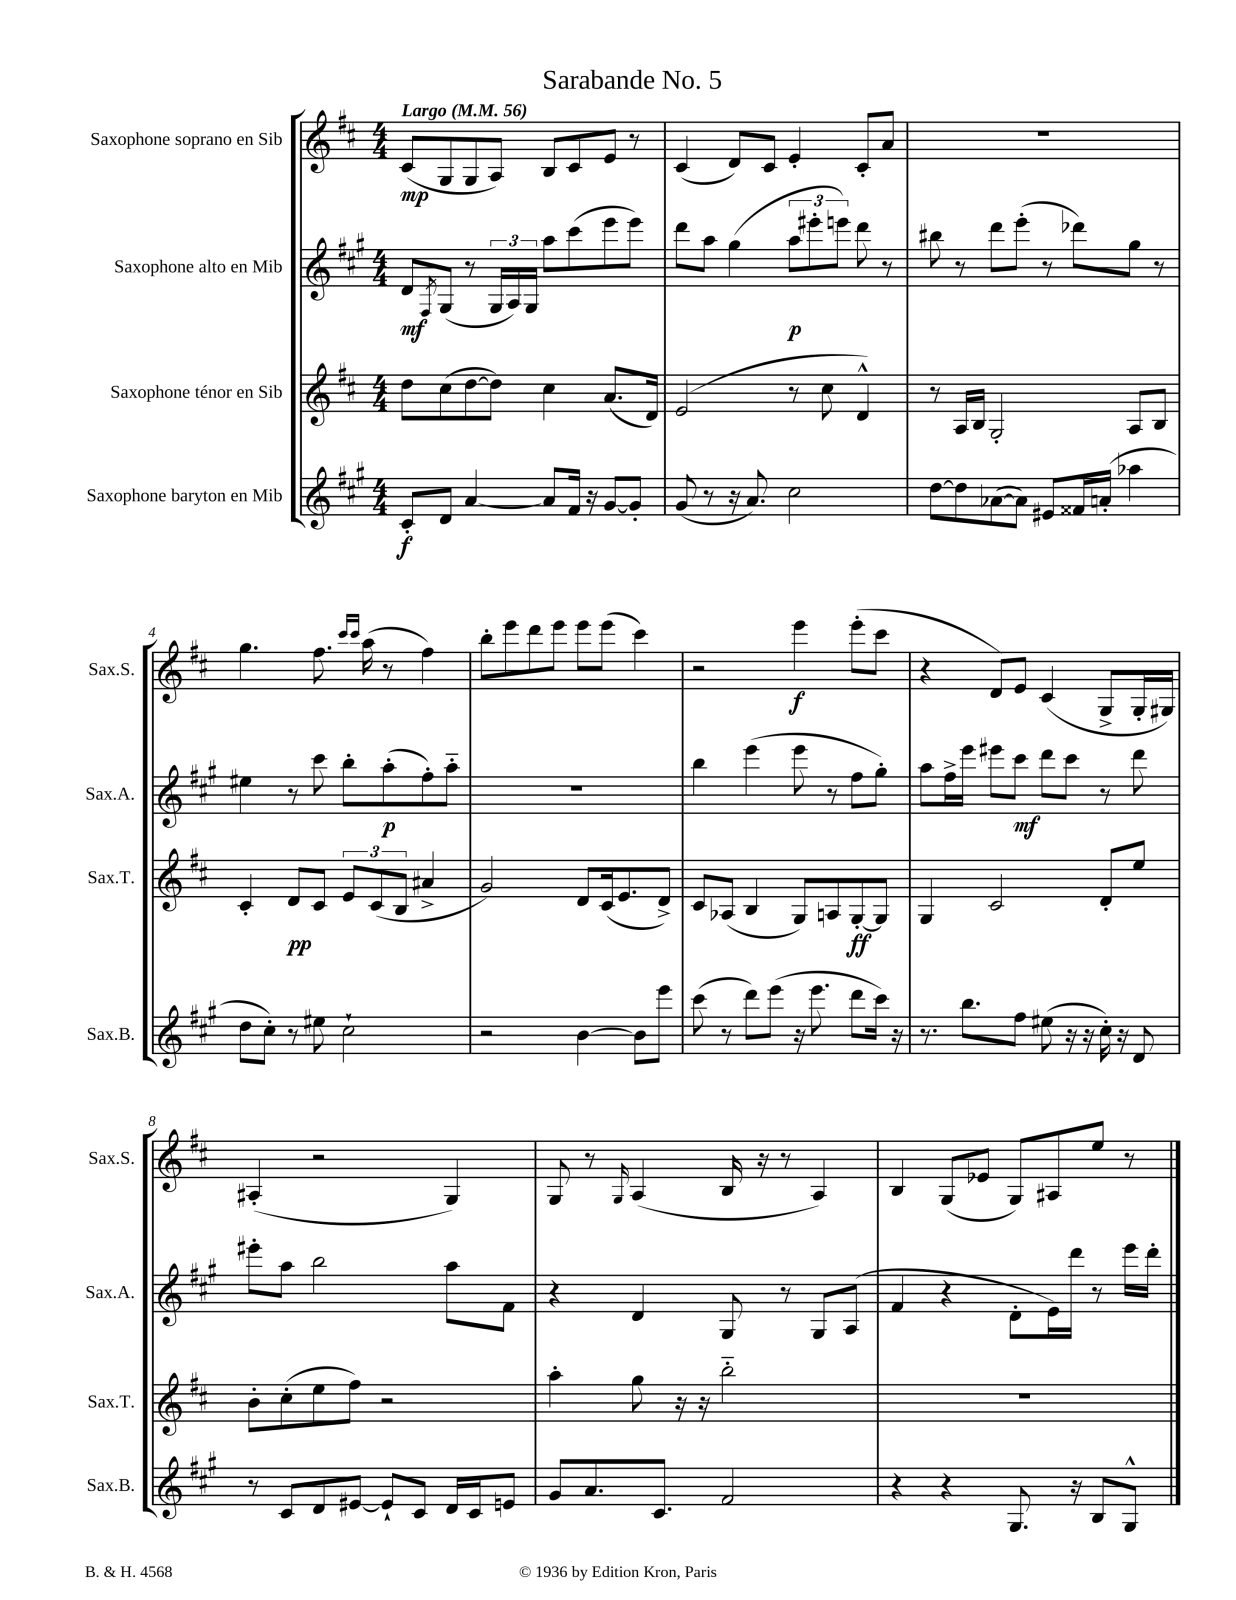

**kern	**kern	**kern	**kern
*staff4	*staff3	*staff2	*staff1
*clefG2	*clefG2	*clefG2	*clefG2
*k[f#c#g#]	*k[f#c#]	*k[f#c#g#]	*k[f#c#]
*M4/4	*M4/4	*M4/4	*M4/4
*MM56	*MM56	*MM56	*MM56
8c#'	8dd	8d	(8c#
.	.	8qF#	.
8d	(8cc#	(8G#	8G
[4a	[8dd	8r	8G
.	8dd])	24G#	8A)
.	.	24A)	.
.	.	24G#	.
8a]	4cc#	8aa	8B
16f#	.	(8ccc#	8c#
16r	.	.	.
[8g#	(8.a	8eee	8e
8g#']	.	8eee)	8r
.	16d)	.	.
=	=	=	=
(8g#	(2e	8ddd	(4c#
8r	.	8aa	.
16r	.	(4gg#	8d)
8.a)	.	.	.
.	.	.	8c#
2cc#	8r	12aa	4e'
.	.	12eee#'	.
.	8cc#	.	.
.	.	12eee)	.
.	4d^^)	8ddd	8c#'
.	.	8r	8a
=	=	=	=
[8dd	8r	8bb#	1r
8dd]	16A	8r	.
.	16B	.	.
([8a-	2G'	8ddd	.
8a-])	.	(8eee'	.
8e#	.	8r	.
16f##	.	8ddd-)	.
(16a'	.	.	.
4aa-	8A	8gg#	.
.	8B	8r	.
=	=	=	=
8dd	4c#'	4ee#	4.gg
8cc#')	.	.	.
8r	8d	8r	.
8ee#	8c#	8ccc#	8.ff#
2cc#`	12e	8bb'	.
.	.	.	16qqccc#
.	.	.	16qqccc#
.	.	.	(16aa
.	(12c#	.	.
.	.	(8aa'	8r
.	12B	.	.
.	4a#^	8ff#')	4ff#)
.	.	8aa'~	.
=	=	=	=
2r	2g)	1r	8bb'
.	.	.	8eee
.	.	.	8ddd
.	.	.	8eee
[4b	8d	.	8eee
.	(16c#	.	(8eee
.	8.e	.	.
8b]	.	.	4ccc#)
8eee	8d^)	.	.
=	=	=	=
(8ccc#	8c#	4bb	2r
8r	(8A-	.	.
8ddd)	4B	(4eee	.
(8eee	.	.	.
16r	8G)	8eee	4eee
8.eee	.	.	.
.	8A	8r	.
8ddd	[8G'	8ff#	(8eee'
16ccc#)	8G]	8gg#')	8ccc#
16r	.	.	.
=	=	=	=
8.r	4G	8aa	4r
.	.	16ff#^	.
8.bb	.	16eee	.
.	2c#	8eee#	8d)
8ff#	.	8ccc#	8e
(8ee#	.	8ddd	(4c#
16r	.	8ccc#	.
16r	.	.	.
16cc#')	8d'	8r	8G^
16r	.	.	.
8d	8ee	8ddd	16G'
.	.	.	16G#)
=	=	=	=
8r	8b'	8eee#'	(4A#'
8c#	(8cc#'	8aa	.
8d	8ee	2bb	2r
[8e#	8ff#)	.	.
8e#`]	2r	.	.
8c#	.	.	.
16d	.	8aa	4G)
16c#	.	.	.
8e	.	8f#	.
=	=	=	=
8g#	4aa'	4r	8G
8.a	.	.	8r
.	.	.	16qqG
.	8gg	4d	(4A
8.c#	.	.	.
.	16r	.	.
.	16r	.	.
2f#	2bb'~	8G#	16B
.	.	.	16r
.	.	8r	8r
.	.	8G#	4A)
.	.	(8A	.
=	=	=	=
4r	1r	4f#	4B
4r	.	4r	(8G
.	.	.	8e-
8.G#	.	8d'	8G)
.	.	16e)	8A#
16r	.	16ddd	.
8B	.	8r	8ee
8G#^^	.	16eee	8r
.	.	16ddd'	.
==	==	==	==
*-	*-	*-	*-
